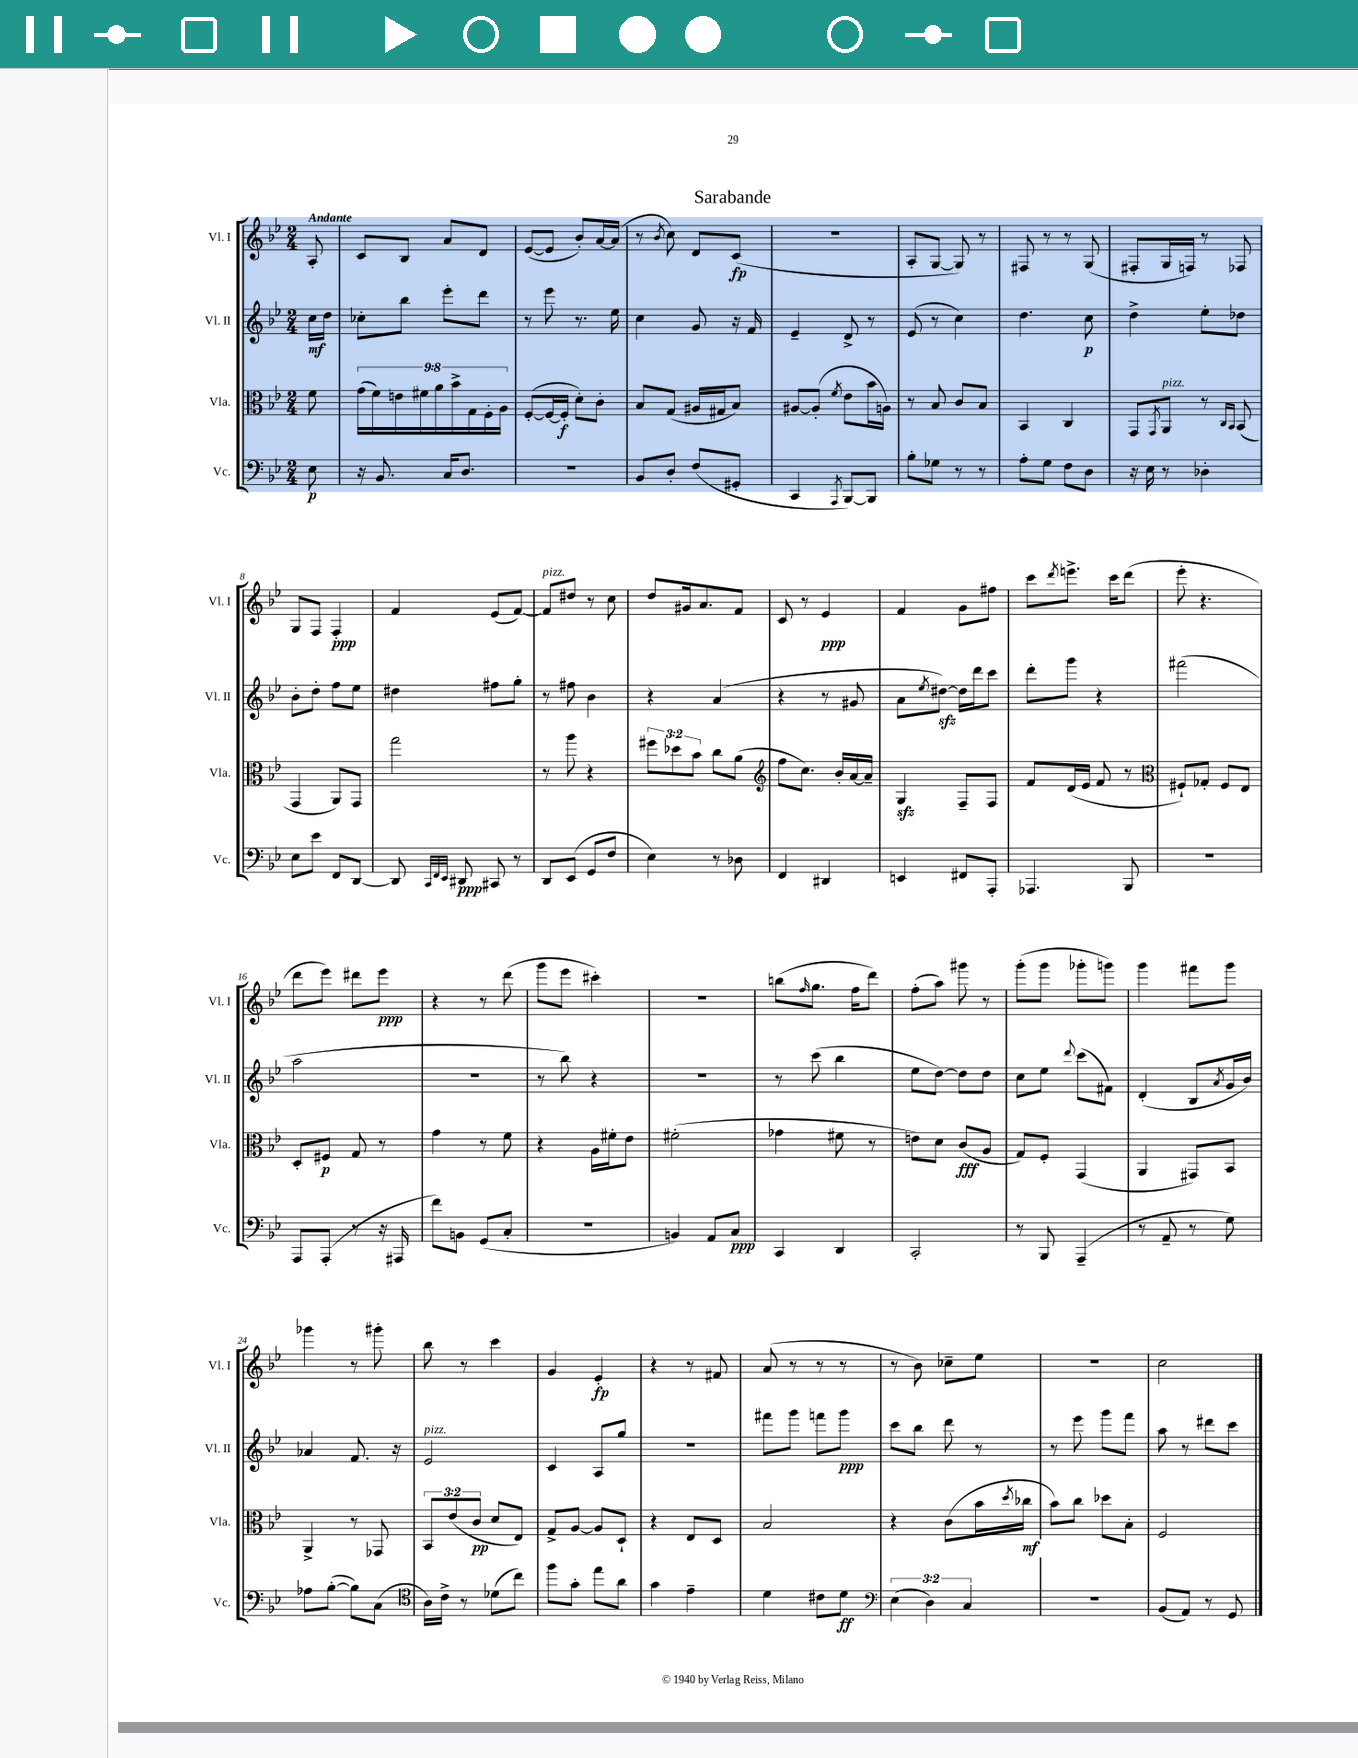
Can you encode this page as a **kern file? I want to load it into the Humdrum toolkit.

**kern	**kern	**kern	**kern
*staff4	*staff3	*staff2	*staff1
*clefF4	*clefC3	*clefG2	*clefG2
*k[b-e-]	*k[b-e-]	*k[b-e-]	*k[b-e-]
*M2/4	*M2/4	*M2/4	*M2/4
8E-	8f	16cc	8A'
.	.	16dd	.
=	=	=	=
16r	(18g	8cc-'	8c
.	18f)	.	.
8.BB-	.	.	.
.	18e	.	.
.	.	8bb-	8B-
.	18f#	.	.
.	18a	.	.
16C	.	8eee-'	8a
.	18b-^	.	.
8.D	.	.	.
.	18G	.	.
.	.	8ddd	8d
.	18F'	.	.
.	18A	.	.
=	=	=	=
2r	([8F'	8r	([8e-
.	16F_	8eee-	8e-]
.	16F']	.	.
.	8d')	8.r	8b-')
.	8c'	.	[16a
.	.	16ee-	(16a]
=	=	=	=
8BB-	8B-	4cc	8r
.	.	.	8qb-
8D'	(8G	.	8cc)
(8F	16A#	8g	8d
.	16G#	.	.
8GG#'	8B-)	16r	(8c
.	.	16f	.
=	=	=	=
4CC	[8A#	4e-~	2r
.	(8A#']	.	.
8qAAA	8qf	.	.
[8BBB-)	8e-	8d^	.
8BBB-]	16b-	8r	.
.	16A)	.	.
=	=	=	=
8B-'	8r	(8e-	8A'
8G-	8B-	8r	[8G
8r	8c	4cc)	8G])
8r	8B-	.	8r
=	=	=	=
8A'	4BB-	4.dd	8F#
8G	.	.	8r
8F	4C	.	8r
8D	.	8cc	(8G
=	=	=	=
16r	8GG	4dd^	8F#'
16E-	.	.	.
.	8qGG	.	.
8r	8AA	.	16G
.	.	.	16F)
4D-'	8r	8ee-'	8r
.	16qqC	.	.
.	16qqBB-	.	.
.	(8BB-	8dd-	8F-
=	=	=	=
8E-	4GG	8b-'	8G
8e-	.	8dd'	8F
8FF	8AA)	8ff	4F'
[8DD	8GG	8ee-	.
=	=	=	=
8DD]	2gg	4dd#	4f
32qqCC	.	.	.
32qqFF	.	.	.
32qqEE-	.	.	.
8DD#	.	.	.
8CC#	.	8ff#	(8e-
8r	.	8gg'	[8f)
=	=	=	=
8DD	8r	8r	8f]
(8EE-	8aa	8ff#	8dd#
8GG	4r	4b-	8r
8F	.	.	8cc
=	=	=	=
4E-)	12ff#	4r	8dd
.	12dd-	.	.
.	.	.	16g#
.	12b-	.	.
.	.	.	8.a
8r	8cc	(4a	.
8D-	(8a	.	8f
=	=	=	=
*	*clefG2	*	*
4FF	8ff	4r	8c
.	8.cc)	.	8r
4DD#	.	8r	4e-
.	16b-'	.	.
.	[16a	8g#	.
.	16a~]	.	.
=	=	=	=
4EE	4G	8a	4f
.	.	8qee-	.
.	.	[8dd#)	.
8FF#	8F~	16dd#]	8g
.	.	16ddd	.
8AAA'	8F	8ccc	8ff#
=	=	=	=
4.AAA-	8f	8ddd'	8ccc
.	.	.	8qddd
.	(16d	8ggg	8.eee^
.	16e-	.	.
.	8f	4r	.
.	.	.	16ccc
8BBB-	8r	.	(8ddd
=	=	=	=
*	*clefC3	*	*
2r	8F#`)	(2fff#	8eee-'
.	8G-'	.	4.r
.	8F#	.	.
.	8E-	.	.
=	=	=	=
8AAA	8D'	2aa	8ddd
(8AAA'	8F#	.	8eee-)
8r	8G	.	8ddd#
16r	8r	.	8eee-
16AAA#	.	.	.
=	=	=	=
8f)	4g	2r	4r
8BB	.	.	.
(8GG	8r	.	8r
8C'	8f	.	(8ddd
=	=	=	=
2r	4r	8r	8ggg
.	.	8bb-)	8eee-
.	16A	4r	4ccc#')
.	16f#'	.	.
.	8e-	.	.
=	=	=	=
4BB)	(2f#'	2r	2r
8AA	.	.	.
8C	.	.	.
=	=	=	=
4CC	4g-	8r	(8bb
.	.	.	16qqff
.	.	(8ccc	8.gg
4DD	8f#	4bb-	.
.	.	.	16ff
.	8r	.	8ddd)
=	=	=	=
2CC'	8e)	8ee-	(8ff'
.	8d	[8dd)	8aa)
.	(8c	8dd]	8ggg#
.	8A	8dd	8r
=	=	=	=
8r	8G)	8cc	(8ggg'
8BBB-	8F'	8ee-	8ggg
.	.	8qqddd	.
(4AAA~	(4GG	(8ccc	8ggg-'
.	.	8f#)	8ggg)
=	=	=	=
8r	4AA	(4d'	4ggg
8AA~	.	.	.
8r	8GG#)	8B-	8fff#
.	.	8qa	.
8G)	8BB-	16g	8ggg
.	.	16b-)	.
=	=	=	=
8A-	4AA^	4a-	4ggg-
([8B-'	.	.	.
8B-])	8r	8.f	8r
(8C	8GG-	.	8ggg#'
.	.	16r	.
=	=	=	=
*clefC4	*	*	*
16A)	12BB-	2e-	8bb-
16c^	.	.	.
.	(12e-	.	.
8r	.	.	8r
.	12c	.	.
(8d-	8d	.	4ccc
8cc)	8E-)	.	.
=	=	=	=
8ff	8G^	4c	4g
8g'	[8A	.	.
8ee-	8A]	8A	4e-'
8a	8D`	8gg	.
=	=	=	=
4g	4r	2r	4r
4e-~	8E-	.	8r
.	8D	.	8f#
=	=	=	=
4d	2B-	8fff#	(8a
.	.	8ggg	8r
8c#	.	8fff	8r
8d	.	8ggg	8r
=	=	=	=
*clefF4	*	*	*
(6E-	4r	8ccc	8r
.	.	8bb-	8b-)
6D)	.	.	.
.	(8c	8ddd	8cc-~
6C	.	.	.
.	16b-	8r	8ee-
.	8qdd	.	.
.	16cc-	.	.
=	=	=	=
2r	8b-)	8r	2r
.	8cc	8eee-	.
.	8dd-	8ggg	.
.	8B-'	8fff	.
=	=	=	=
(8BB-	2F	8aa	2cc
8AA)	.	8r	.
8r	.	8ddd#	.
8GG	.	8ccc	.
==	==	==	==
*-	*-	*-	*-
